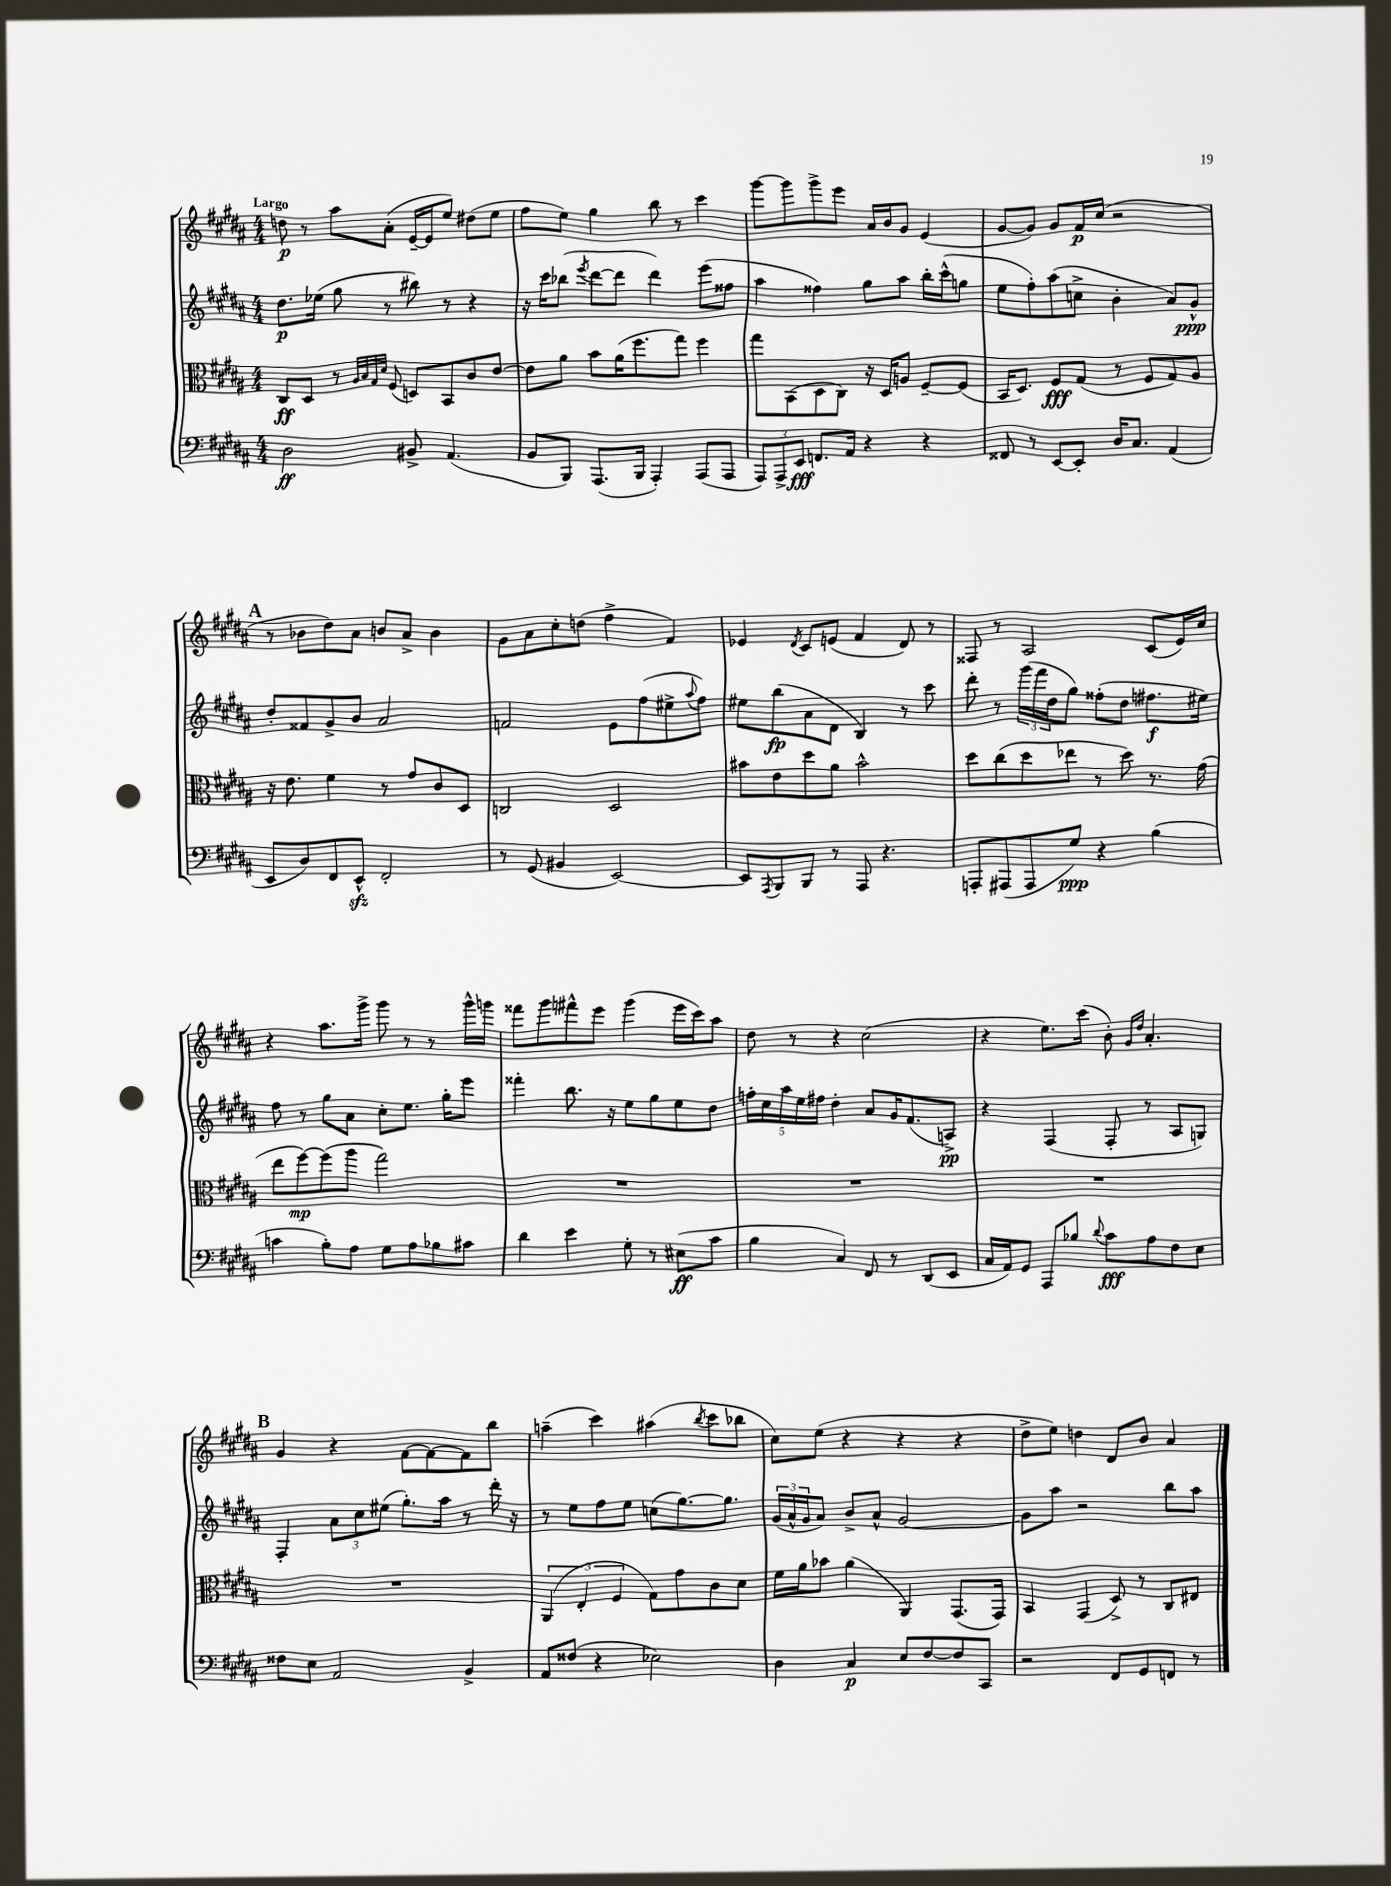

**kern	**dynam	**kern	**dynam	**kern	**dynam	**kern	**dynam
*part4	*part4	*part3	*part3	*part2	*part2	*part1	*part1
*staff4	*staff4	*staff3	*staff3	*staff2	*staff2	*staff1	*staff1
*clefF4	*	*clefC3	*	*clefG2	*	*clefG2	*
*k[f#c#g#d#a#]	*	*k[f#c#g#d#a#]	*	*k[f#c#g#d#a#]	*	*k[f#c#g#d#a#]	*
*M4/4	*	*M4/4	*	*M4/4	*	*M4/4	*
=1	=1	=1	=1	=1	=1	=1	=1
!	!	!	!	!	!	!LO:TX:a:B:t=Largo	!
2D#\	ff	8C#/L	ff	8.dd#\L	p	8ddn\	p
.	.	8D#/J	.	.	.	8r	.
.	.	.	.	(16ee-X\Jk	.	.	.
.	.	8r	.	8gg#\	.	8aa#\L	.
.	.	32qqA#/LLL	.	.	.	.	.
.	.	32qqB/	.	.	.	.	.
.	.	32qqG#/	.	.	.	.	.
.	.	32qqd#/JJJ	.	.	.	.	.
.	.	(8F#/	.	8r	.	(8a#'\J	.
8BB#X^/	.	8Dn/L)	.	8bb#X\)	.	[16e~/LL	.
.	.	.	.	.	.	16e/J]	.
(4.AA#/	.	8BB/	.	8r	.	8ee/J)	.
.	.	8c#/	.	4r	.	(8dd#X\L	.
.	.	[8e/J	.	.	.	8ee\J	.
=2	=2	=2	=2	=2	=2	=2	=2
8BB/L	.	8e\L]	.	16r	.	8ff#\L	.
.	.	.	.	16ccc#\KL	.	.	.
8BBB/J)	.	8a#\J	.	(8bb-X\J	.	8ee\J)	.
.	.	.	.	8qeee/	.	.	.
(8.AAA#/L	.	8b\L	.	[8ddd#\L	.	4gg#\	.
.	.	(16a#\K	.	8ddd#\J]	.	.	.
16BBB/Jk	.	8.ff#\	.	.	.	.	.
4AAA#'/)	.	.	.	4ddd#\)	.	8bb\	.
.	.	8gg#\J)	.	.	.	8r	.
(8AAA#/L	.	4ff#\	.	(8eee\L	.	4ccc#\	.
8AAA#/J	.	.	.	8ff##X\J	.	.	.
=3	=3	=3	=3	=3	=3	=3	=3
12AAA#/L)	.	8gg#\L	.	4aa#\	.	[8ggg#\L	.
12AAA#^/	.	.	.	.	.	.	.
.	.	(8BB\	.	.	.	8ggg#\]	.
12EE/J	fff	.	.	.	.	.	.
8.FFn/L	.	8D#\	.	4ff##X\)	.	8ggg#^\	.
.	.	8C#\J)	.	.	.	8eee\J	.
16AA#/Jk	.	.	.	.	.	.	.
4r	.	16r	.	8gg#\L	.	16a#/LL	.
.	.	16D#/KL	.	.	.	16b/J	.
.	.	8An/J	.	8aa#\J	.	8g#/J	.
4r	.	[8F#~/L	.	16bb'\LL	.	(4e/	.
.	.	.	.	(16ccc#^^\J	.	.	.
.	.	(8F#/J]	.	8ggn\J	.	.	.
=4	=4	=4	=4	=4	=4	=4	=4
8FF##X/	.	16BB/KL	.	8ee\L	.	[8g#/L	.
.	.	8.D#/J)	.	.	.	.	.
8r	.	.	.	8ff#'\)	.	8g#/J])	.
[8EE/L	.	8F#/L	fff	(8aa#\	.	8g#/L	.
8EE'/J]	.	(8G#/J	.	8ccn^\J	.	16f#/L	p
.	.	.	.	.	.	(16cc#/JJ	.
16D#/KL	.	8r	.	4b'\	.	2r	.
8.C#/J	.	.	.	.	.	.	.
.	.	8F#/L	.	.	.	.	.
(4AA#/	.	8G#/)	.	8a#/L)	.	.	.
.	.	8A#/J	.	8g#^^/J	ppp	.	.
!!LO:LB:g=z
!!LO:REH:place=s1:t=A
=5	=5	=5	=5	=5	=5	=5	=5
8EE/L	.	16r	.	8dd#'/L	.	8r	.
.	.	8.e\	.	.	.	.	.
8D#/)	.	.	.	8f##X/	.	8b-X\L	.
8FF#/	.	4f#\	.	8g#^/	.	8dd#\)	.
8EEzz^^/J	.	.	.	8b/J	.	8a#\J	.
2FF#'/	.	8r	.	2a#/	.	8bn/L	.
.	.	8g#/L	.	.	.	8a#^/J	.
.	.	8c#/	.	.	.	4b\	.
.	.	8D#/J	.	.	.	.	.
=6	=6	=6	=6	=6	=6	=6	=6
8r	.	2Cn/	.	2fn/	.	8g#\L	.
(8GG#/	.	.	.	.	.	8a#\	.
4BB#X/	.	.	.	.	.	8cc#'\	.
.	.	.	.	.	.	(8ddn\J	.
[2EE/)	.	2D#/	.	8e\L	.	4ff#^\	.
.	.	.	.	(8ff#\	.	.	.
.	.	.	.	8ee#X^\	.	4f#/)	.
.	.	.	.	8qqaa#/	.	.	.
.	.	.	.	8ff#\J)	.	.	.
=7	=7	=7	=7	=7	=7	=7	=7
8EE/L]	.	8b#X\L	.	8ee#X\L	.	4e-X/	.
8qAAA#/	.	.	.	.	.	.	.
8BBB/	.	8e\	.	(8bb\	fp	.	.
.	.	.	.	.	.	8qd#/	.
8BBB/J	.	8dd#\	.	8a#\	.	8c#/L	.
8r	.	8a#\J	.	8d#\J	.	(8en/J	.
8AAA#/	.	2b#^^\	.	4B/)	.	4f#/	.
4.r	.	.	.	.	.	.	.
.	.	.	.	8r	.	8d#/)	.
.	.	.	.	8ccc#\	.	8r	.
=8	=8	=8	=8	=8	=8	=8	=8
8AAAn'/L	.	8dd#\L	.	8ddd#'\	.	8F##X/	.
(8AAA#X/	.	(8cc#\	.	8r	.	8r	.
8AAA#/	.	8dd#\	.	(24ggg#\LL	.	2A#/	.
.	.	.	.	24fff#\	.	.	.
.	.	.	.	24dd#\J	.	.	.
8G#/J)	ppp	8ee-X\J	.	8gg#\J)	.	.	.
4r	.	8r	.	(8ff##X'\L	.	.	.
.	.	8dd#\)	.	8dd#\J	.	.	.
(4B\	.	8.r	.	8.ff#X\L	f	(8c#/L	.
.	.	.	.	.	.	16e/L)	.
.	.	(16g#\	.	16ee#X\Jk)	.	16cc#/JJ	.
!!LO:LB:g=z
=9	=9	=9	=9	=9	=9	=9	=9
4cn\	.	8ee\L	.	8ff#\	.	4r	.
.	.	[8ff#\)	mp	8r	.	.	.
8B'\L)	.	(8ff#\]	.	8gg#\L	.	8.aa#\L	.
8A#\J	.	8aa#\J	.	8a#\J	.	.	.
.	.	.	.	.	.	16ggg#^\Jk	.
8G#\L	.	2gg#\)	.	8cc#'\L	.	8ggg#\	.
8A#\	.	.	.	8.ee\J	.	8r	.
8B-X\	.	.	.	.	.	8r	.
.	.	.	.	16gg#'\KL	.	.	.
8c#X\J	.	.	.	8eee\J	.	16ggg#^^\LL	.
.	.	.	.	.	.	16gggn\JJ	.
=10	=10	=10	=10	=10	=10	=10	=10
4d#\	.	1r	.	4fff##X'\	.	8fff##X\L	.
.	.	.	.	.	.	8ggg#\	.
4e\	.	.	.	8.bb\	.	8fff#X^^\	.
.	.	.	.	.	.	8eee\J	.
.	.	.	.	16r	.	.	.
8G#'\	.	.	.	8ee\L	.	(4ggg#\	.
8r	.	.	.	8gg#\	.	.	.
(8E#X\L	ff	.	.	8ee\	.	16eee\LL	.
.	.	.	.	.	.	16ccc#\J)	.
8c#\J	.	.	.	8dd#\J	.	8aa#\J	.
=11	=11	=11	=11	=11	=11	=11	=11
4B\	.	1r	.	20ffn'\LL	.	8dd#\	.
.	.	.	.	20cc#\	.	.	.
.	.	.	.	20aa#\	.	.	.
.	.	.	.	.	.	8r	.
.	.	.	.	20ee\	.	.	.
.	.	.	.	20ff#X\JJ	.	.	.
4C#/)	.	.	.	4dd#'\	.	4r	.
8FF#/	.	.	.	8a#/L	.	(2cc#\	.
8r	.	.	.	16g#/K	.	.	.
.	.	.	.	(8.f#/	.	.	.
(8DD#/L	.	.	.	.	.	.	.
8EE/J	.	.	.	8An^/J)	pp	.	.
=12	=12	=12	=12	=12	=12	=12	=12
16C#/LL	.	1r	.	4r	.	4r	.
16AA#/J)	.	.	.	.	.	.	.
8GG#/J	.	.	.	.	.	.	.
8AAA#/L	.	.	.	(4F#/	.	8.ee\L)	.
8B-X/J	.	.	.	.	.	.	.
.	.	.	.	.	.	(16ccc#\Jk	.
8qqd#/	.	.	.	.	.	.	.
8c#\L	fff	.	.	8F#'/	.	8b'\)	.
.	.	.	.	.	.	16qqg#/LL	.
.	.	.	.	.	.	16qqdd#/JJ	.
8A#\	.	.	.	8r	.	4.a#'/	.
8F#\	.	.	.	8A#/L	.	.	.
8E\J	.	.	.	8Gn/J)	.	.	.
!!LO:LB:g=z
!!LO:REH:place=s1:t=B
=13	=13	=13	=13	=13	=13	=13	=13
8F##X\L	.	1r	.	4F#'/	.	4g#/	.
8E\J	.	.	.	.	.	.	.
2AA#/	.	.	.	12a#\L	.	4r	.
.	.	.	.	12cc#\	.	.	.
.	.	.	.	(12ee#X\J	.	.	.
.	.	.	.	8.gg#'\L)	.	[8f#\L	.
.	.	.	.	.	.	8f#\_	.
.	.	.	.	16aa#\Jk	.	.	.
4BB^/	.	.	.	8r	.	8f#\]	.
.	.	.	.	16ddd#'\	.	8bb\J	.
.	.	.	.	16r	.	.	.
=14	=14	=14	=14	=14	=14	=14	=14
8AA#/L	.	(6AA#/	.	8r	.	(4aan~\	.
(8F##X/J	.	.	.	8ee\L	.	.	.
.	.	6E'/	.	.	.	.	.
4r	.	.	.	8ff#\	.	4ccc#\)	.
.	.	6F#/	.	.	.	.	.
.	.	.	.	8ee\J	.	.	.
2E-X\)	.	8G#\L)	.	(8ccn\L	.	(4aa#X\	.
.	.	8g#\	.	[8.gg#\)	.	.	.
.	.	.	.	.	.	8qbb/	.
.	.	8c#\	.	.	.	8ccc#\L	.
.	.	.	.	8.gg#\J]	.	.	.
.	.	8d#\J	.	.	.	8bb-X\J	.
=15	=15	=15	=15	=15	=15	=15	=15
4D#\	.	16f#\LL	.	(24g#/LL	.	8cc#\L)	.
.	.	.	.	24a#^^/	.	.	.
.	.	16a#\J	.	.	.	.	.
.	.	.	.	24g#/J	.	.	.
.	.	8b-X\J	.	8a#/J)	.	(8ee\J	.
4C#/	p	(4a#\	.	8b^/L	.	4r	.
.	.	.	.	8a#^^/J	.	.	.
8E/L	.	4AA#/)	.	[2g#/	.	4r	.
[8F#/	.	.	.	.	.	.	.
8F#/]	.	(8.GG#/L	.	.	.	4r	.
8CC#/J	.	.	.	.	.	.	.
.	.	16GG#/Jk)	.	.	.	.	.
=16	=16	=16	=16	=16	=16	=16	=16
2r	.	4BB/	.	8g#\L]	.	8dd#^\L	.
.	.	.	.	8aa#\J	.	8ee\J)	.
.	.	(4GG#/	.	2r	.	4ddn\	.
8FF#/L	.	8D#^/)	.	.	.	8d#/L	.
8GG#/	.	8r	.	.	.	8b/J	.
8FFn/J	.	8C#/L	.	8bb\L	.	4a#/	.
8r	.	8E#X/J	.	8aa#\J	.	.	.
==	==	==	==	==	==	==	==
*-	*-	*-	*-	*-	*-	*-	*-
